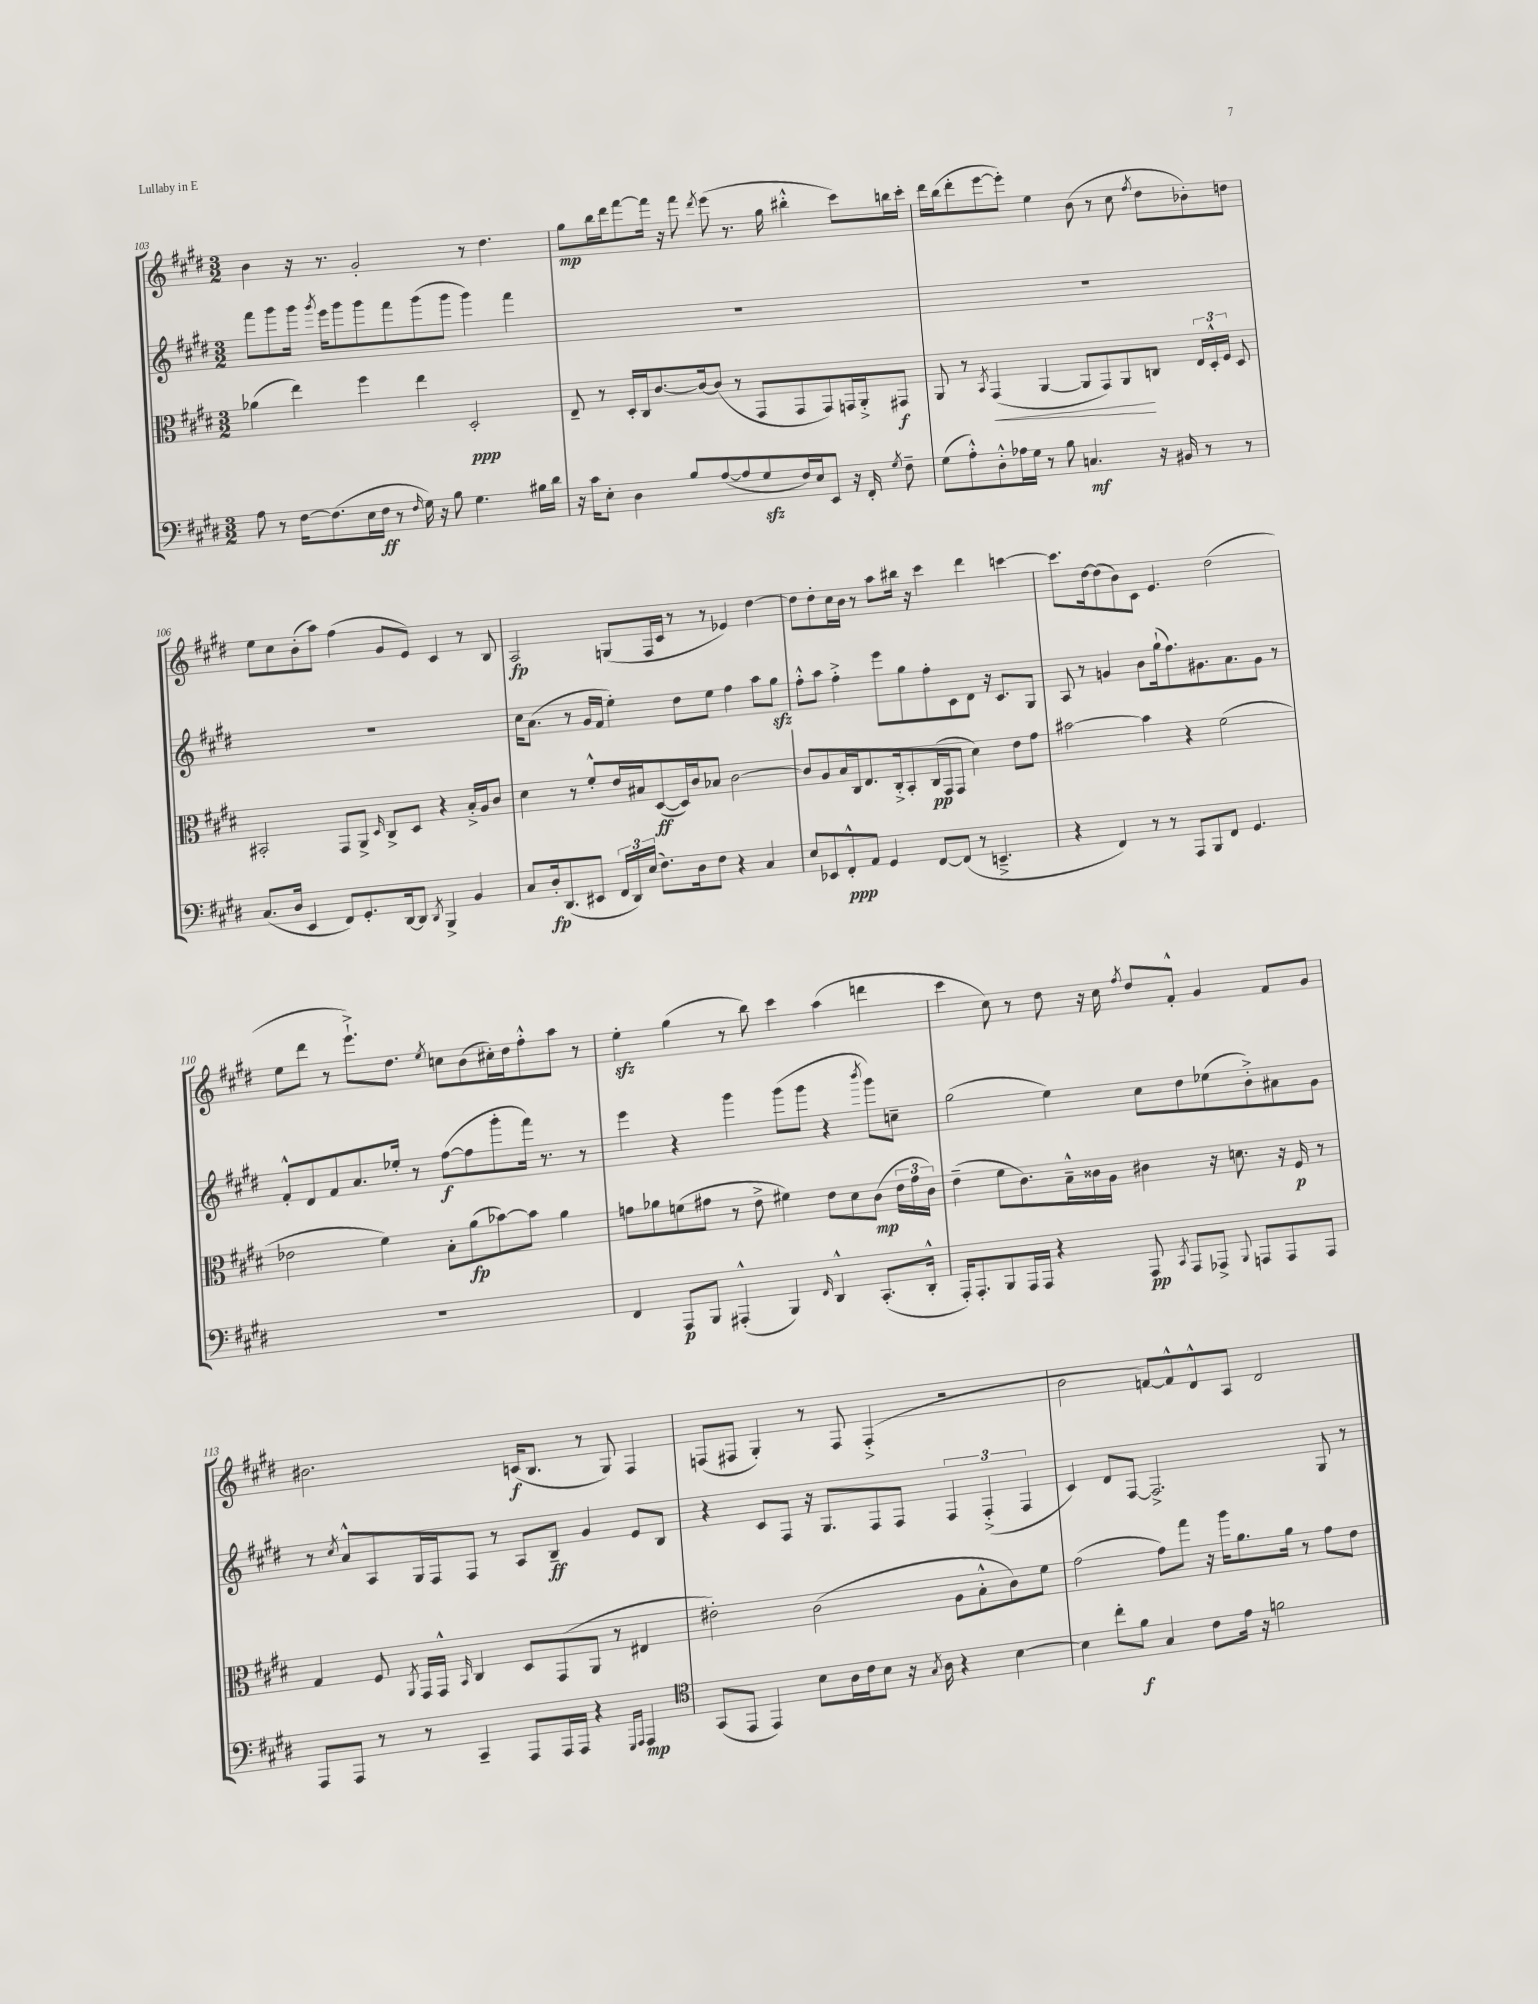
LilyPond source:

<<
\new StaffGroup <<
\new Staff = "s0" {
    \clef treble \key e \major \numericTimeSignature \time 3/2
    \autoBeamOff b'4 r16 r8. gis'2-. r8 dis''4. |
    gis''8[\mp b''16 dis'''16 fis'''8~ fis'''16] r16 fis'''8 \acciaccatura { dis'''8 } e'''8( r8. gis''16 bis''4-.-^ cis'''8[) b''16 cis'''16]-. |
    dis'''16[ b''16( dis'''8-. e'''8~ e'''8]-.) e''4 b'8( r8 cis''8 \acciaccatura { fis''8 } dis''8[ bes'8-.) d''8] |
    e''8[ cis''8 b'8-.( a''8]) fis''4( gis'8[ e'8]) cis'4 r8 b8 |
    a2\fp g8[( fis16 cis'16] r8 r8 ees'4) dis''4~ |
    dis''8[ dis''8-. cis''16 b'16] r8 a''8[ bis''16] r16 cis'''4 dis'''4 c'''4~ |
    c'''8.[ dis''16~ dis''8( b'8) cis'8] e'4. dis''2( |
    e''8[ dis'''8] r8 e'''8.[-!->) dis''8.] \acciaccatura { e''8 } c''8[ b'8( cis''16-.) dis''16 fis''8-.-^ a''8] r8 |
    e''4-.\sfz gis''4( r8 b''8) cis'''4 a''4( d'''4 |
    cis'''4 cis''8) r8 dis''8 r16 cis''16 \acciaccatura { fis''8 } dis''8[ fis'8]-.-^ gis'4 fis'8[ gis'8] |
    bis'2. c'16[\f( b8.] r8 gis8) fis4 |
    f8[( fis8] gis4-.) r8 fis8 fis4-.->( r2 |
    b'2 f'8[~) f'8-^ dis'8-^ a8] dis'2 \bar "|." |
}
\new Staff = "s1" {
    \clef treble \key e \major \numericTimeSignature \time 3/2
    \autoBeamOff fis'''8[ gis'''8 gis'''16] \acciaccatura { gis'''8 } e'''16[ gis'''8 gis'''8 fis'''8 gis'''8( gis'''8] gis'''4) fis'''4 |
    R1. |
    R1. |
    R1. |
    cis''16[ a'8.]( r8 gis'16[ fis'16] e''4-.) dis''8[ e''8] fis''4 a''8[ gis''8]\sfz |
    fis''8[-.-^ a''8] fis''4-.-> e'''8[ gis''8 fis''8-. cis'8 dis'8] r16 cis'8.[ gis8] |
    a8 r8 g'4 b'8[ gis''16-!( fis''8.) gis'8. a'8. gis'8] r8 |
    fis'8[-.-^ dis'8 fis'8 a'8. ees''16]-. r8 fis''8[~\f( fis''8 gis'''8-. fis'''16]) r8. r8 |
    e'''4 r4 gis'''4 gis'''8[( gis'''8] r4 \acciaccatura { b'''8 } gis'''8[) c''8]-- |
    gis''2( e''4) cis''8[ dis''8 ees''8( b'8-.->) ais'8 gis'8] |
    r8 \acciaccatura { cis''8 } a'8[-^ a8 gis16 fis16 fis8] r8 a8[ b8]--\ff gis'4 e'8[ b8] |
    r4 cis'8[ fis8] r16 gis8.[ fis8 fis8] \tuplet 3/2 { fis4 fis4-.->( fis4 } |
    cis'4) dis'8[ fis8]~ fis2.-> gis8 r8 \bar "|." |
}
\new Staff = "s2" {
    \clef alto \key e \major \numericTimeSignature \time 3/2
    \autoBeamOff aes'4( e''4) fis''4 e''4 dis2-.\ppp |
    e8-- r8 dis16[-. cis16 cis'8.~ cis'16~ cis'8]( r8 gis,8[ gis,8 gis,8) g,16 a,16-.-> gis,8]\f |
    a,8 r8 \acciaccatura { b,8 } gis,4\<( a,4~ a,8[ gis,8) a,8\! c8] \tuplet 3/2 { e16[ dis16-.-^ fis16] } dis8 |
    bis,2-. gis,8[ a,8]-> \grace { dis16 } cis8[-> dis8] r4 b16[-.-> a16 cis'8] |
    dis'4 r8 fis'8[-.-^ e'16 bis16 dis8~\ff( dis16) cis'16 bes8] cis'2~ |
    cis'8[ a8 b16 cis16 e8. cis16-.-> b,8-. cis16\pp( gis,16 gis,8] dis'4) e'8[ gis'8] |
    bis'2~ bis'4 r4 fis'2( |
    ees'2 fis'4) b8[-. a'8\fp( bes'8~) bes'8] a'4 |
    g'8[ aes'8 f'8( gis'8] r8 e'8-> fis'4) e'8[ dis'8 cis'8]\mp( \tuplet 3/2 { e'16[ gis'16 cis'16]) } |
    e'4--( fis'8[ cis'8.) b16---^ cisis'16 a16] cis'4 r16 d'8. r16 fis16\p r8 |
    gis4 fis8 \acciaccatura { a,8 } gis,16[ gis,16]-^ \grace { b,16 } cis4 dis8[ gis,8( a,8] r8 eis4 |
    eis'2-.) cis'2( a8[ b8-.-^ cis'8) fis'8] |
    gis'2( gis'8[) gis''8] r16 a''16[ a'8. a'16] r8 gis'8[ e'8] \bar "|." |
}
\new Staff = "s3" {
    \clef bass \key e \major \numericTimeSignature \time 3/2
    \autoBeamOff a8 r8 fis16[~ fis8.( e16 fis16]\ff r8 \grace { fis16 } gis16) r16 b8 gis4. bis16[ dis'16] |
    r16 cis'16[ e8]-. dis4 b8[ a8~( a8 gis8\sfz fis16) e16 e,8] r16 fis,16-. \acciaccatura { gis8 } fis8-- |
    gis8[( a8-.-^) dis8-.-^ aes16 gis16] r8 b8 c4.\mf r16 bis,16 r8 r8 |
    cis8.[( dis16] e,4 fis,8[) gis,8.-. dis,16~ dis,8] \acciaccatura { dis,8 } b,,4-> b,4 |
    cis8[ dis16-.\fp dis,8.( eis,8] \tuplet 3/2 { fis,16[ dis,16) e16]( } fis8.[) dis16 fis8] r4 cis4 |
    e8[ ees,8 fis,8-.-^\ppp a,8] gis,4 fis,8[~ fis,8]( r8 e,4.---> |
    r4 fis,4) r8 r8 a,,8[ b,,8 fis,8] gis,4. |
    R1. |
    fis,4 a,,8[\p b,,8] ais,,4-.-^( b,,4) \grace { fis,16 } dis,4-^ cis,8.[-.( dis,16]-.-^ |
    a,,16[-.) a,,8.-. b,,8 a,,16 a,,16] r4 a,,8\pp \acciaccatura { cis,8 } a,,8[ aes,,8]-> \appoggiatura { b,,8 } a,,8[ a,,8 a,,8] |
    a,,8[ a,,8] r8 r8 cis,4-- a,,8[ a,,16 a,,16] r4 \grace { gis,,16[ a,,16] } a,,4\mp |
    \clef tenor gis,8[( e,8] e,4) b8[ a16 cis'16 b8] r16 \acciaccatura { gis8 } a16 r4 b4~ |
    b4 cis''8[-. fis'8]\f gis4 cis'8[ e'16] r16 f'2 \bar "|." |
}
>>
>>
\layout { \context { \Score currentBarNumber = #103 } }
